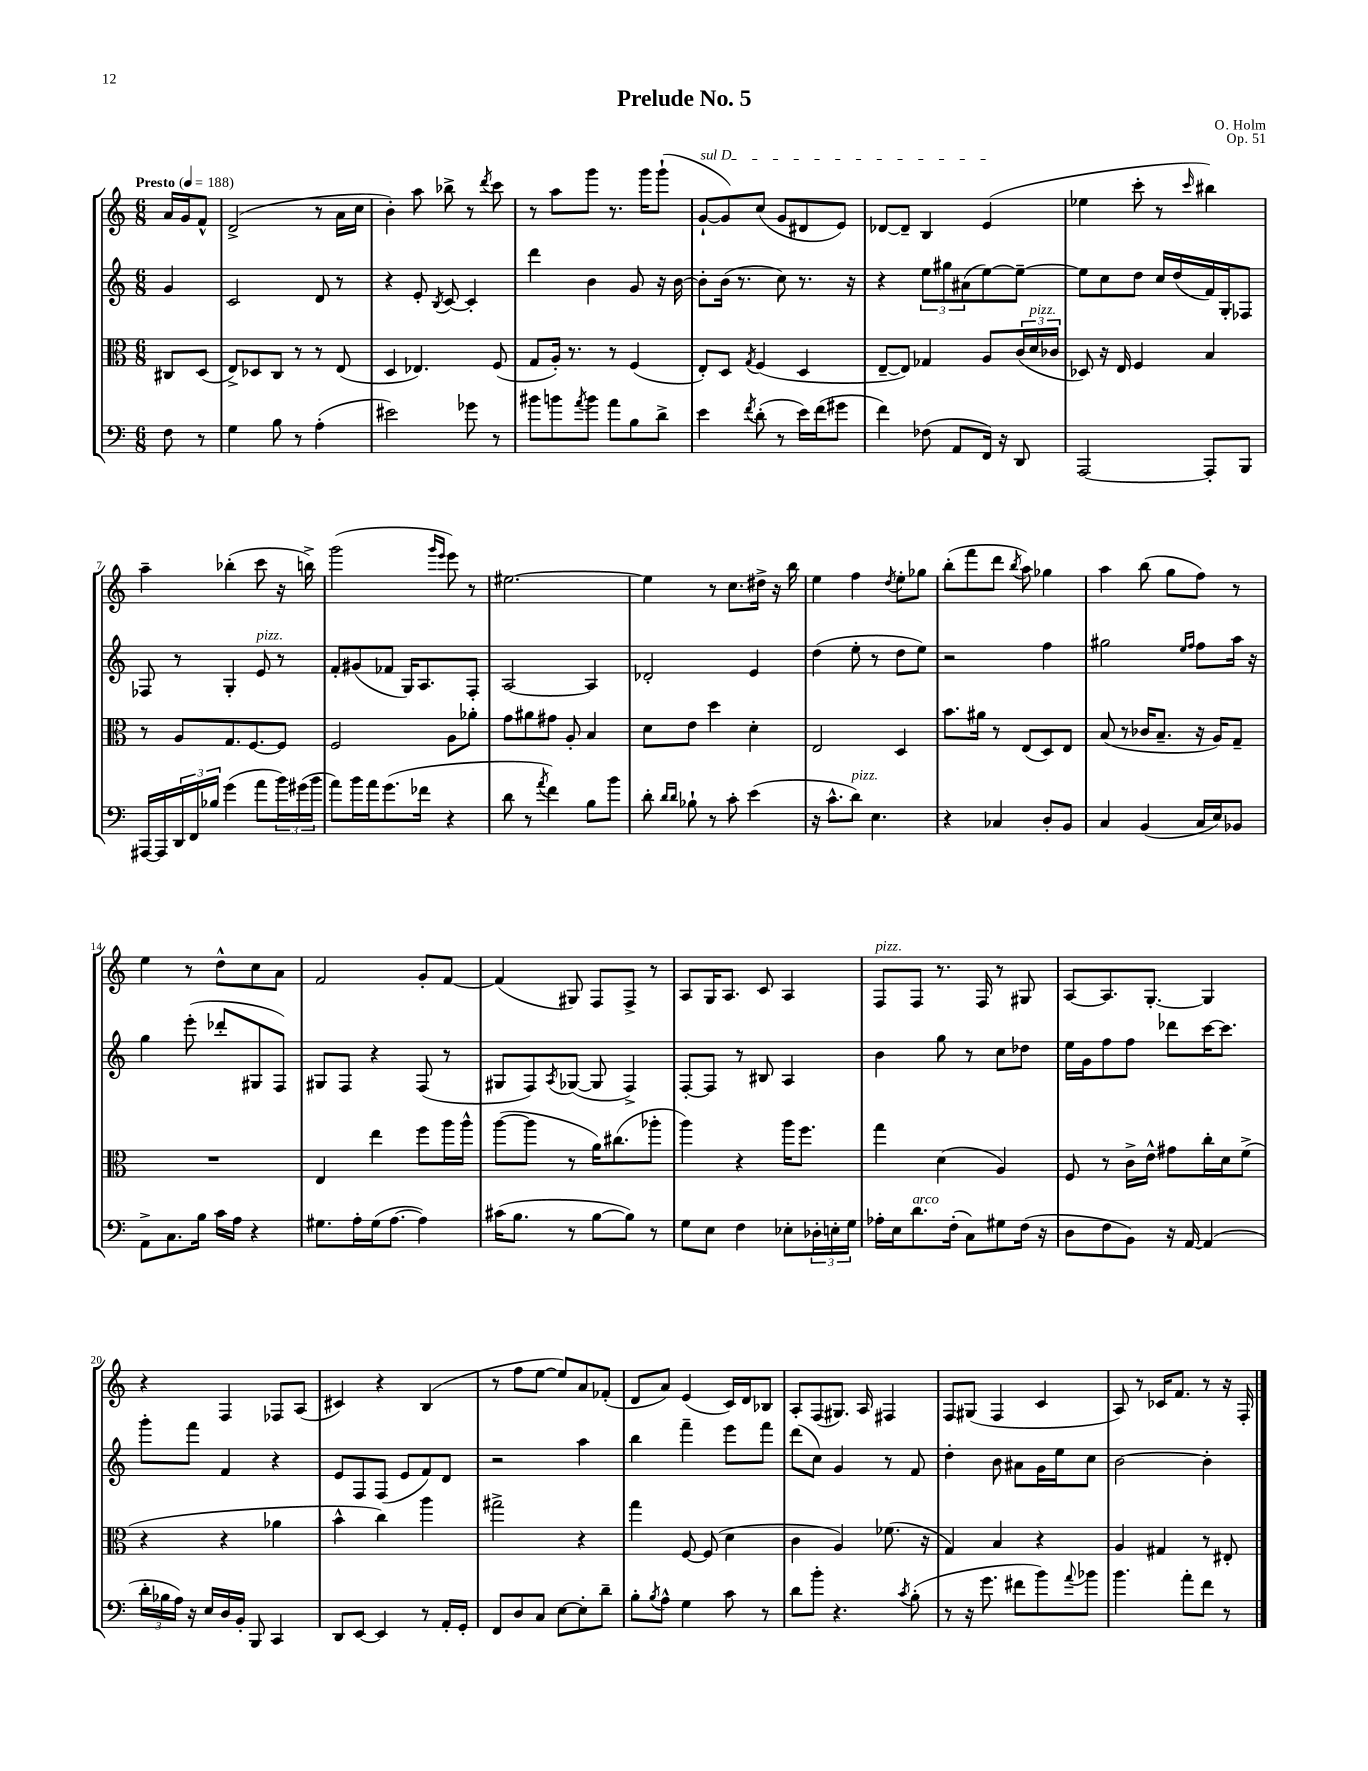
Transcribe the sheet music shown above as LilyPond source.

\header { title = "Prelude No. 5" composer = "O. Holm" opus = "Op. 51" }
<<
\new StaffGroup <<
\new Staff = "s0" {
    \clef treble \key c \major \numericTimeSignature \time 6/8 \partial 4 \tempo "Presto" 4 = 188
    a'16 g'16 f'8-^ |
    d'2->( r8 a'16 c''16 |
    b'4-.) a''8 bes''8-> r8 \acciaccatura { d'''8 } c'''8 |
    r8 a''8 g'''8 r8. g'''16 g'''8-!( |
    \once \override TextSpanner.bound-details.left.text = \markup { \italic "sul D" } g'8~-!\startTextSpan g'8) c''8( g'8 dis'8 e'8) |
    des'8~ des'8-- b4 e'4\stopTextSpan( |
    ees''4 c'''8-. r8 \grace { c'''16 } bis''4) |
    a''4-- bes''4-.( c'''8 r16 b''16->) |
    g'''2( \grace { g'''16 e'''16 } e'''8) r8 |
    eis''2.~ |
    eis''4 r8 c''8. dis''16-> r16 b''16 |
    e''4 f''4 \acciaccatura { d''8 } e''8-. ges''8 |
    b''8-.( f'''8 d'''8 \acciaccatura { b''8 } a''8) ges''4 |
    a''4 b''8( g''8 f''8) r8 |
    e''4 r8 d''8-^ c''8 a'8 |
    f'2 g'8-. f'8~ |
    f'4( gis8) f8 f8-> r8 |
    a8 g16 a8. c'8 a4 |
    f8^\markup { \italic "pizz." } f8 r8. f16 r8 gis8 |
    a8~ a8. g8.~-. g4 |
    r4 f4 fes8 a8( |
    cis'4) r4 b4( |
    r8 f''8 e''8~ e''8) a'8 fes'8-.( |
    d'8 a'8) e'4( c'16) d'16 bes8 |
    a8-. f8( gis8.) a16 fis4 |
    f8 gis8( f4 c'4 |
    a8) r8 ces'16 f'8. r8 r16 f16-. \bar "|." |
}
\new Staff = "s1" {
    \clef treble \key c \major \numericTimeSignature \time 6/8 \partial 4
    g'4 |
    c'2 d'8 r8 |
    r4 e'8-. \acciaccatura { b8 } c'8~ c'4-. |
    d'''4 b'4 g'8 r16 b'16~ |
    b'8-. b'16( r8. c''8) r8. r16 |
    r4 \tuplet 3/2 { e''8 gis''8 ais'8( } e''8~) e''8~-- |
    e''8 c''8 d''8 c''16 d''16( f'16) g16-. fes8 |
    fes8 r8 g4-. e'8^\markup { \italic "pizz." } r8 |
    f'8-. gis'8( fes'8 g16) a8. f8-. |
    a2~ a4 |
    des'2-. e'4 |
    d''4( e''8-. r8 d''8 e''8) |
    r2 f''4 |
    gis''2 \grace { e''16 f''16 } f''8 a''16 r16 |
    g''4 e'''8-.( des'''8-. gis8 f8) |
    gis8 f8 r4 f8( r8 |
    gis8 f8) \acciaccatura { a8 } ges8~( ges8 f4->) |
    f8~-. f8 r8 bis8 a4 |
    b'4 g''8 r8 c''8 des''8 |
    e''16 g'16 f''8 f''8 des'''8 c'''16~ c'''8. |
    g'''8-. f'''8 f'4 r4 |
    e'8 f8 f8( e'8 f'8) d'8 |
    r2 a''4 |
    b''4 f'''4-- e'''8 f'''8 |
    d'''8( c''8) g'4 r8 f'8 |
    d''4-. b'8 ais'8 g'16 e''16 c''8 |
    b'2~ b'4-. \bar "|." |
}
\new Staff = "s2" {
    \clef alto \key c \major \numericTimeSignature \time 6/8 \partial 4
    cis8 d8( |
    e8->) des8 c8 r8 r8 e8( |
    d4 ees4.) f8( |
    g8 a16-.) r8. r8 f4( |
    e8-.) d8 \acciaccatura { g8 } f4( d4 |
    e8~-- e8) ges4 a8 \tuplet 3/2 { c'16( d'16^\markup { \italic "pizz." } ces'16 } |
    des8) r16 e16 f4 b4 |
    r8 a8 g8. f8.~ f8 |
    f2 a8 aes'8-. |
    g'8 ais'8 gis'8 a8-. b4 |
    d'8 e'8 d''4 d'4-. |
    e2 d4 |
    b'8. ais'16 r8 e8( d8) e8 |
    b8( r8 ces'16 b8.-- r16 a16) g8-- |
    R2. |
    e4 e''4 f''8 a''16 a''16-^ |
    a''8~( a''8 r8 a'16) cis''8.( aes''8-. |
    a''4) r4 a''16 f''8. |
    g''4 d'4( a4) |
    f8 r8 c'16-> e'16-^ gis'8 c''16-. d'16 f'8->( |
    r4 r4 aes'4 |
    b'4-^ c''4) a''4 |
    gis''2-> r4 |
    g''4 f8~ f8( d'4 |
    c'4 a4) fes'8.( r16 |
    g4) b4 r4 |
    a4 gis4 r8 eis8-. \bar "|." |
}
\new Staff = "s3" {
    \clef bass \key c \major \numericTimeSignature \time 6/8 \partial 4
    f8 r8 |
    g4 b8 r8 a4-.( |
    eis'2) ges'8 r8 |
    bis'8 b'8 \acciaccatura { a'8 } b'8 a'8 b8 d'8-> |
    e'4 \acciaccatura { f'8 } d'8-.( r8 e'16) f'16( gis'8 |
    f'4) fes8( a,8 f,16) r16 d,8 |
    a,,2~ a,,8-. b,,8 |
    ais,,16~ ais,,16 \tuplet 3/2 { d,16 f,16 bes16 } g'4( a'8 \tuplet 3/2 { b'16) gis'16( b'16 } |
    a'8) b'16 a'16 g'8.( fes'16 r4 |
    d'8 r8 \acciaccatura { a'8 } f'4) b8 b'8 |
    d'8-. \grace { d'16 d'16 } bes8-! r8 c'8-. e'4( |
    r16 c'8.-^ d'8^\markup { \italic "pizz." }) e4. |
    r4 ces4 d8-. b,8 |
    c4 b,4( c16 e16) bes,8 |
    a,8-> c8. b16 c'16 a16 r4 |
    gis8. a16-. gis16( a8.~ a4) |
    cis'16( b8. r8 b8~ b8) r8 |
    g8 e8 f4 ees8-. \tuplet 3/2 { des16-. e16-. g16 } |
    aes16-. e16 d'8.^\markup { \italic "arco" } f16-.( c8) gis8 f16( r16 |
    d8 f8 b,8) r16 a,16~ a,4( |
    \tuplet 3/2 { d'16-. bes16 a16) } r16 e16 d16 b,16-. b,,8 c,4 |
    d,8 e,8~ e,4 r8 a,16-. g,16-. |
    f,8 d8 c8 e8~ e8-. d'8-- |
    b8-. \acciaccatura { b8 } a8-^ g4 c'8 r8 |
    d'8 b'8-. r4. \acciaccatura { c'8 } b8-.( |
    r8 r16 g'8. fis'8 b'8) \appoggiatura { a'8 } bes'8 |
    b'4. a'8-. f'8 r8 \bar "|." |
}
>>
>>
